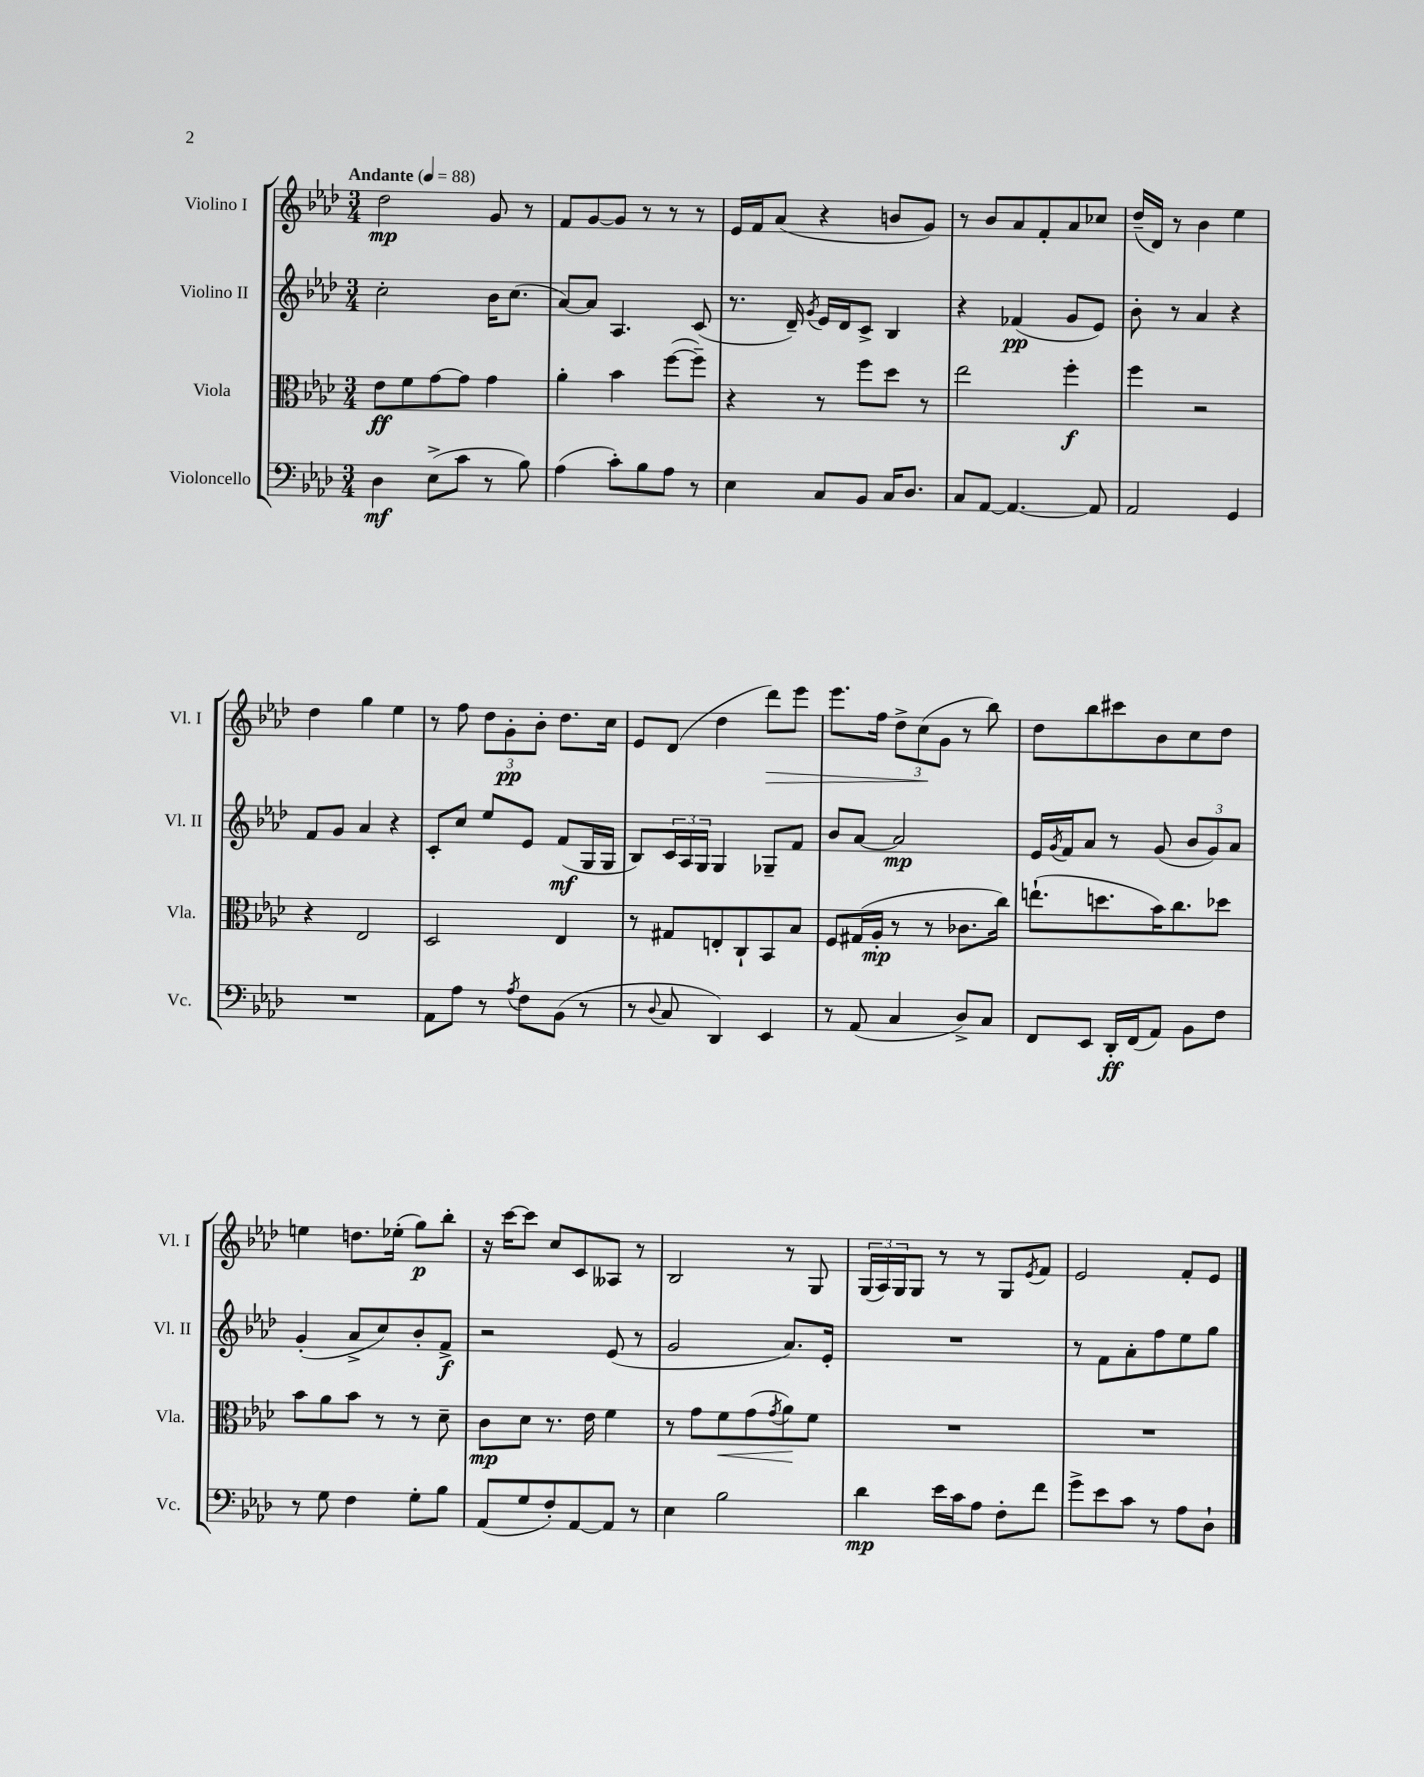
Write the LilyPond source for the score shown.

<<
\new StaffGroup <<
\new Staff = "s0" \with { instrumentName = "Violino I" shortInstrumentName = "Vl. I" } {
    \clef treble \key aes \major \numericTimeSignature \time 3/4 \tempo "Andante" 4 = 88
    des''2\mp g'8 r8 |
    f'8 g'8~ g'8 r8 r8 r8 |
    ees'16 f'16 aes'8( r4 b'8 g'8) |
    r8 bes'8 aes'8 f'8-. aes'8 ces''8 |
    des''16--( des'16) r8 bes'4 ees''4 |
    des''4 g''4 ees''4 |
    r8 f''8 \tuplet 3/2 { des''8 g'8-.\pp bes'8-. } des''8. c''16 |
    ees'8 des'8( des''4 des'''8\>) ees'''8 |
    ees'''8. f''16 \tuplet 3/2 { des''8-> c''8\!( g'8 } r8 bes''8) |
    des''8 bes''8 cis'''8 bes'8 c''8 des''8 |
    e''4 d''8. ees''16-.( g''8\p) bes''8-. |
    r16 c'''16~ c'''8 c''8 c'8 aeses8 r8 |
    bes2 r8 g8 |
    \tuplet 3/2 { g16( aes16) g16 } g8 r8 r8 g8 \acciaccatura { ees'8 } f'8 |
    ees'2 f'8-. ees'8 \bar "|." |
}
\new Staff = "s1" \with { instrumentName = "Violino II" shortInstrumentName = "Vl. II" } {
    \clef treble \key aes \major \numericTimeSignature \time 3/4
    c''2-. bes'16 c''8.( |
    aes'8~) aes'8 aes4. c'8( |
    r8. des'16--) \acciaccatura { g'8 } ees'16 des'16 c'8-> bes4 |
    r4 fes'4\pp( g'8 ees'8) |
    bes'8-. r8 aes'4 r4 |
    f'8 g'8 aes'4 r4 |
    c'8-. c''8 ees''8 ees'8 f'8\mf( g16 g16 |
    bes8) \tuplet 3/2 { c'16 aes16 g16 } g4 ges8-- f'8 |
    bes'8 aes'8~ aes'2\mp |
    ees'16 \acciaccatura { g'8 } f'16 aes'8 r8 g'8( \tuplet 3/2 { bes'8 g'8) aes'8 } |
    g'4-.( aes'8-> c''8) bes'8-. f'8->\f |
    r2 ees'8( r8 |
    g'2 aes'8.) ees'16-. |
    R2. |
    r8 f'8 aes'8-. f''8 ees''8 g''8 \bar "|." |
}
\new Staff = "s2" \with { instrumentName = "Viola" shortInstrumentName = "Vla." } {
    \clef alto \key aes \major \numericTimeSignature \time 3/4
    ees'8\ff f'8 g'8~ g'8 g'4 |
    aes'4-. bes'4 f''8~( f''8--) |
    r4 r8 f''8 des''8 r8 |
    ees''2 f''4-.\f |
    f''4 r2 |
    r4 ees2 |
    des2 ees4 |
    r8 gis8 e8-. c8-! bes,8 bes8 |
    f8 gis16( aes16-.\mp r8 r8 ces'8. c''16) |
    e''8.-!( d''8. bes'16) c''8. des''8 |
    bes'8 aes'8 bes'8 r8 r8 des'8-- |
    c'8\mp des'8 r8. ees'16 f'4 |
    r8 g'8 f'8\< g'8( \acciaccatura { g'8 } aes'8\!) f'8 |
    R2. |
    R2. \bar "|." |
}
\new Staff = "s3" \with { instrumentName = "Violoncello" shortInstrumentName = "Vc." } {
    \clef bass \key aes \major \numericTimeSignature \time 3/4
    des4\mf ees8->( c'8 r8 bes8) |
    aes4( c'8-.) bes8 aes8 r8 |
    ees4 c8 bes,8 c16 des8. |
    c8 aes,8~ aes,4.~ aes,8 |
    aes,2 g,4 |
    R2. |
    aes,8 aes8 r8 \acciaccatura { aes8 } f8 bes,8( r8 |
    r8 \appoggiatura { des8 } c8 des,4) ees,4 |
    r8 aes,8( c4 des8->) c8 |
    f,8 ees,8 des,16-.\ff f,16( aes,8) bes,8 f8 |
    r8 g8 f4 g8-. bes8 |
    aes,8( g8 f8-.) aes,8~ aes,8 r8 |
    ees4 bes2 |
    des'4\mp ees'16 c'16 aes8 f8-. f'8 |
    g'8-> ees'8 c'8 r8 aes8 des8-! \bar "|." |
}
>>
>>
\layout { \context { \Score \remove "Bar_number_engraver" } }
